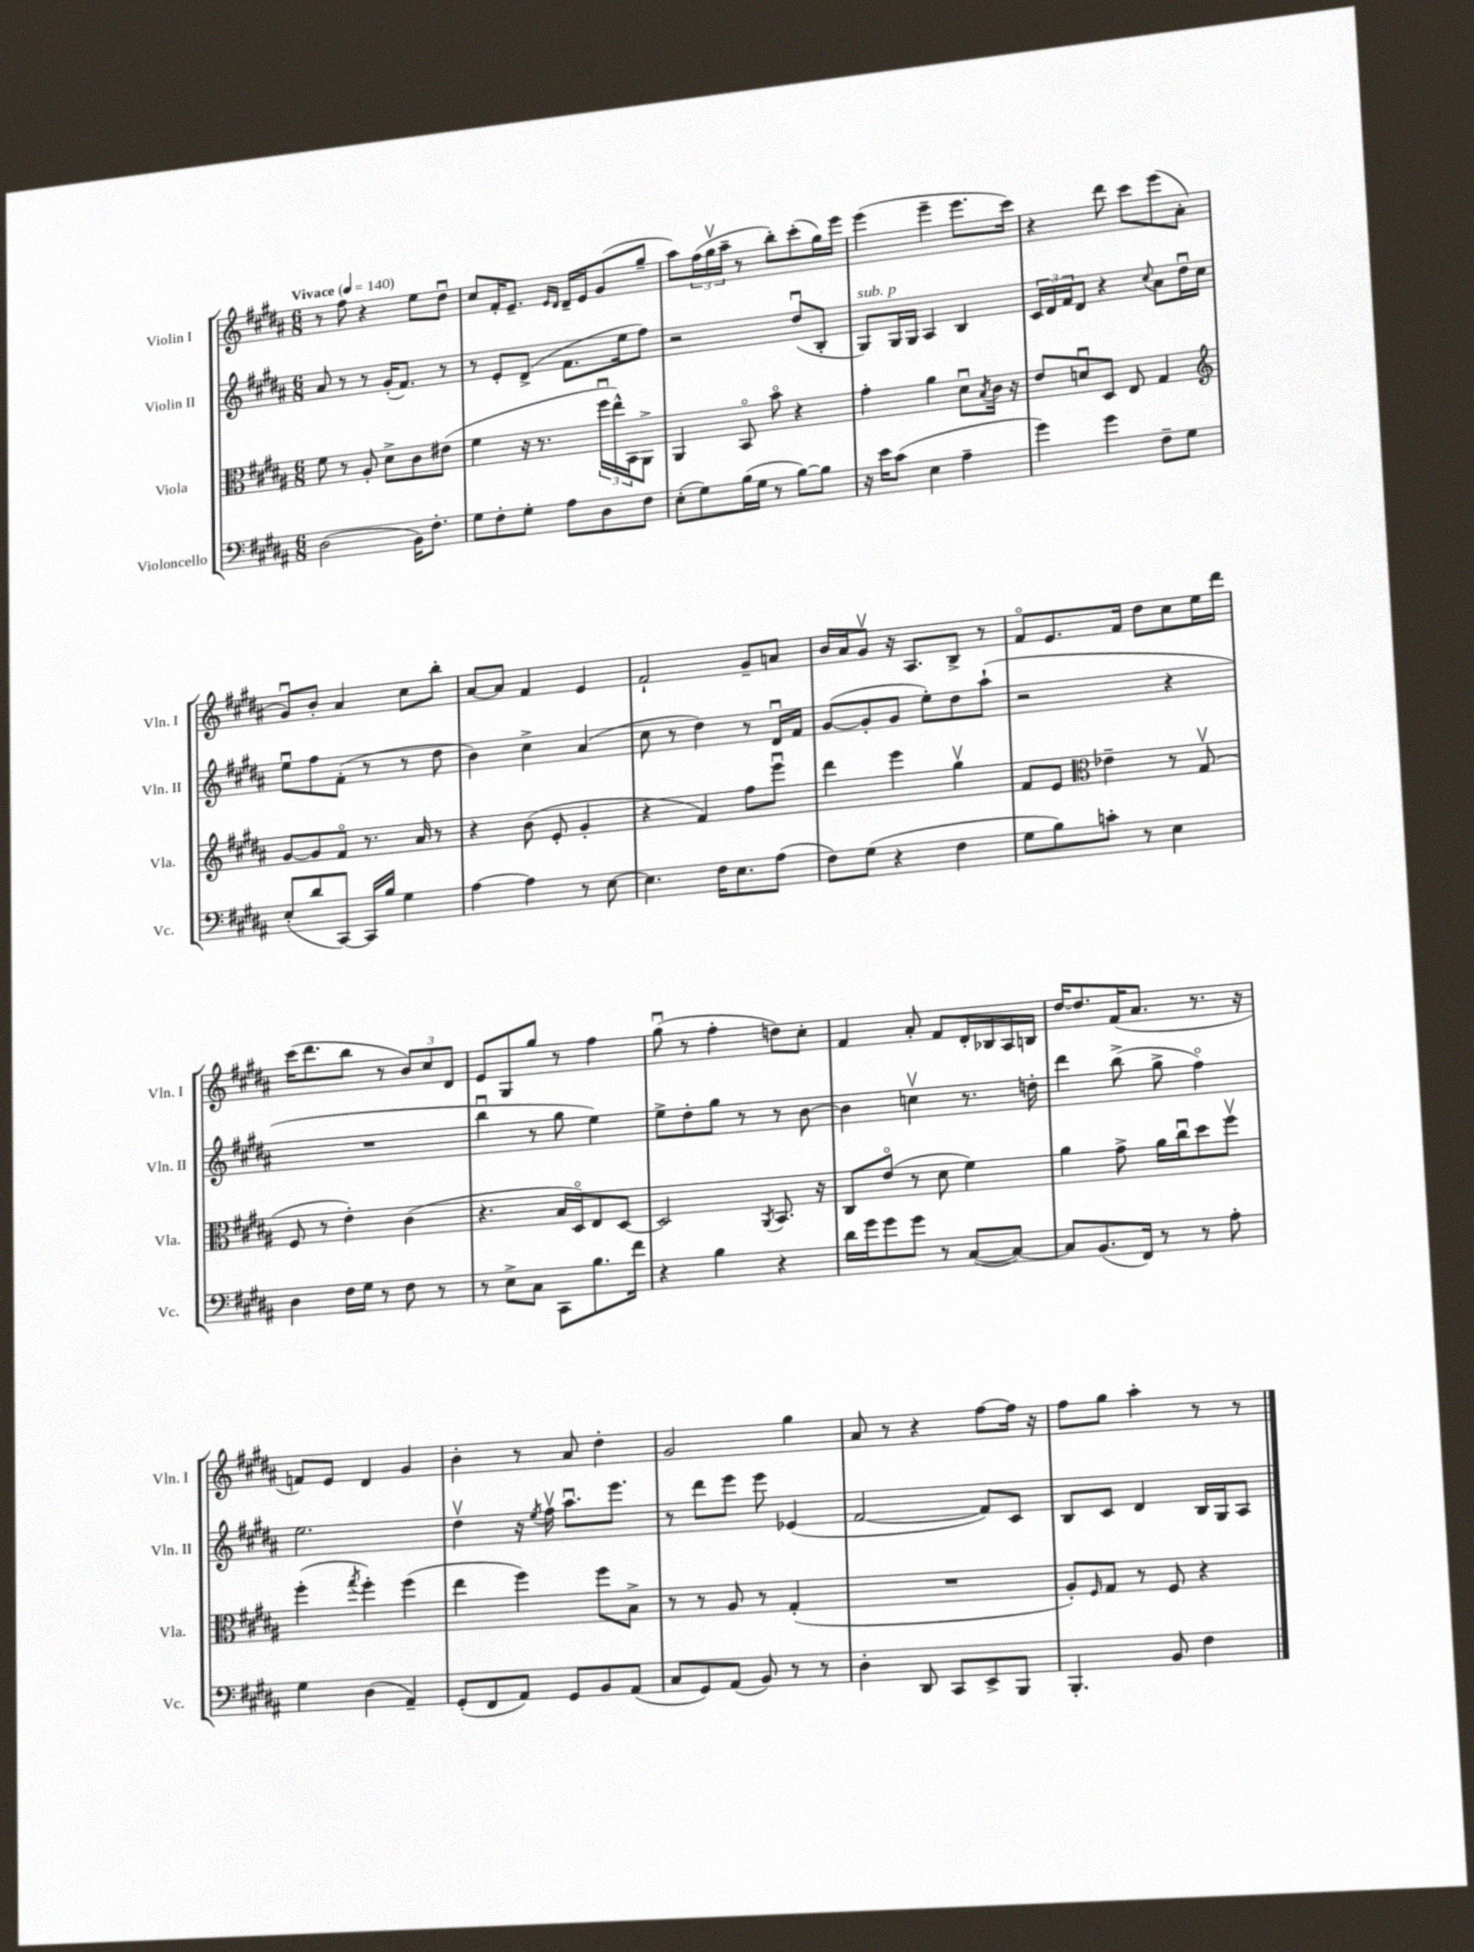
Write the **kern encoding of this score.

**kern	**kern	**kern	**kern
*staff4	*staff3	*staff2	*staff1
*clefF4	*clefC3	*clefG2	*clefG2
*k[f#c#g#d#a#]	*k[f#c#g#d#a#]	*k[f#c#g#d#a#]	*k[f#c#g#d#a#]
*M6/8	*M6/8	*M6/8	*M6/8
*MM140	*MM140	*MM140	*MM140
(2D#	8f#	8a#	8r
.	8r	8r	8ff#
.	8A#'	8r	4r
.	8d#^	(16g#'	.
.	.	8.f#)	.
16BB)	8c#	.	8ee
8.F#'	.	.	.
.	(8e#	8r	8dd#u
=	=	=	=
8G#	4f#	8r	8cc#
8F#'	.	8e'	16f#'
.	.	.	8.e~
8G#'	16r	(8d#^	.
.	8.r	.	.
.	.	.	16qqe
.	.	.	16qqd#
8A#	.	8.f#	16d#~
.	.	.	16e
8D#	24ff#u	.	(8g#
.	24ee^^)	.	.
.	.	16ee	.
.	24BB	.	.
8F#	8AA#^	8ff#)	8gg#~
=	=	=	=
(8E'	4AA#	2r	8aa#)
8G#)	.	.	(24ff#
.	.	.	24gg#v
.	.	.	24aa#~
(16B	8BBo	.	8r
16G#	.	.	.
8r	8bo	.	8bb')
[8B)	4r	(8dd#u	(8ccc#'
8B]	.	8B'	16gg#)
.	.	.	16eee
=	=	=	=
16r	4g#'	8G#)	(4eee
16e	.	.	.
(8c#	.	16G#	.
.	.	16G#	.
4E	4a#	4A#	4eee~
4A#~	8d#u	4B	8.eee
.	8qB	.	.
.	16c#	.	.
.	16r	.	16ccc#)
=	=	=	=
4g#)	8e	24c#	4r
.	.	24d#	.
.	.	24f#	.
.	8du	8d#	.
4g#	8D#	4r	8ddd#
.	8E	.	8ccc#
.	.	8qqcc#	.
8F#~	4G#	8a#	(8eee
8G#	.	16dd#u	8a#'
.	.	16cc#	.
=	=	=	=
*	*clefG2	*	*
(8E'	[8g#	8eeu	8g#u)
8d#	8g#]	8ff#	8b'
[8CC#)	8f#o	(8f#'	4a#
16CC#]	8.r	8r	.
16B	.	.	.
4G#	.	8r	8cc#
.	16a#	.	.
.	8r	8dd#	8bb'
=	=	=	=
[4A#	4r	4b)	[8a#
.	.	.	8a#]
4A#]	(8b	4cc#^	4f#
.	8e'	.	.
8r	4g#'	(4a#	4e
[8E	.	.	.
=	=	=	=
4.E]	4r	8cc#	2f#`
.	.	8r	.
.	4f#)	4dd#)	.
16F#	.	.	.
8.E	.	.	.
.	8ff#	8r	8g#~
(8A#	8eeeu	16d#u	8a
.	.	16f#	.
=	=	=	=
8F#)	4ddd#	([8g#	16b
.	.	.	16a#
(8G#	.	8g#']	8g#v
4r	4eee	8g#	16r
.	.	.	8.A#
.	.	8ee')	.
4F#	4gg#v	8dd#	8B^
.	.	(8aa#`	8r
=	=	=	=
8G#	8f#	2r	8f#o
8B)	8e	.	8.e
*	*clefC3	*	*
8c'	4e-~	.	.
.	.	.	16f#
8r	.	.	8dd#
4E	8r	4r	8cc#
.	(8G#v	.	16ee
.	.	.	16ddd#
=	=	=	=
4D#	8F#	2.r	(16ccc#
.	.	.	8.ddd#
.	8r	.	.
16F#	4e')	.	8bb
16G#	.	.	.
8r	.	.	8r
8F#	(4c#	.	12b)
.	.	.	12cc#
8r	.	.	.
.	.	.	12d#
=	=	=	=
8r	4.r	4bbu	8e
8E^	.	.	8G#
8C#	.	8r	8gg#
8CC#	16B	8gg#	8r
.	16D#o)	.	.
8.B	8E	4ee)	4ff#
.	[8D#	.	.
16f#	.	.	.
=	=	=	=
4r	2D#]	8ee^	(8gg#u
.	.	8dd#'	8r
4B	.	8gg#	4ff#'
.	.	8r	.
.	8qAA#	.	.
4r	8.BB	8r	8dd)
.	.	[8b	8cc#'
.	16r	.	.
=	=	=	=
16d#	8C#	4b]	4f#
16g#	.	.	.
8g#	(8eo	.	.
8g#	8r	4ccv	8a#'
8r	8d#	.	8f#
([8C#	4f#)	8.r	16d#'
.	.	.	16B-
8C#_)	.	.	16A#
.	.	16dd'	16B
=	=	=	=
8C#]	4a#	4ddd#	[16dd#
.	.	.	8.dd#]
(8.BB	.	.	.
.	8g#^	(8bb^	(16f#
16FF#)	.	.	8.a#
8r	16a#	8gg#^	.
.	16cc#u	.	.
8r	8dd#	4ff#o)	8.r
8A#'	8ff#v	.	.
.	.	.	16r
=	=	=	=
4G#	(4ff#'	2.ee	8f)
.	.	.	8e
.	8qgg#	.	.
(4D#	4ff#')	.	4d#
4AA#~)	(4ff#	.	4g#
=	=	=	=
(8GG#'	4ee	4dd#v	4b'
8FF#	.	.	.
8AA#)	4ff#)	16r	8r
.	.	8qee	.
.	.	16ff#v	.
8GG#	.	8.aa#u	8a#
8BB	8ff#	.	4dd#'
.	.	8.eee	.
(8AA#	8B^	.	.
=	=	=	=
8C#	8r	8r	2g#
8GG#)	8r	8ddd#	.
(8AA#	8A#	8eee	.
8BB)	8r	8eee	.
8r	(4G#'	(4e-	4gg#
8r	.	.	.
=	=	=	=
4D#'	2.r	[2f#	8a#
.	.	.	8r
8DD#	.	.	4r
8CC#	.	.	.
8EE^	.	8f#])	[8ff#
8BBB	.	8c#	16ff#]
.	.	.	16r
=	=	=	=
4.BBB'	8A#')	8B	8ff#
.	16qqF#	.	.
.	8G#	8c#	8gg#
.	8r	4d#	4aa#'
8BB	8F#	.	.
4F#	4r	16B	8r
.	.	16G#	.
.	.	8A#	8r
==	==	==	==
*-	*-	*-	*-
